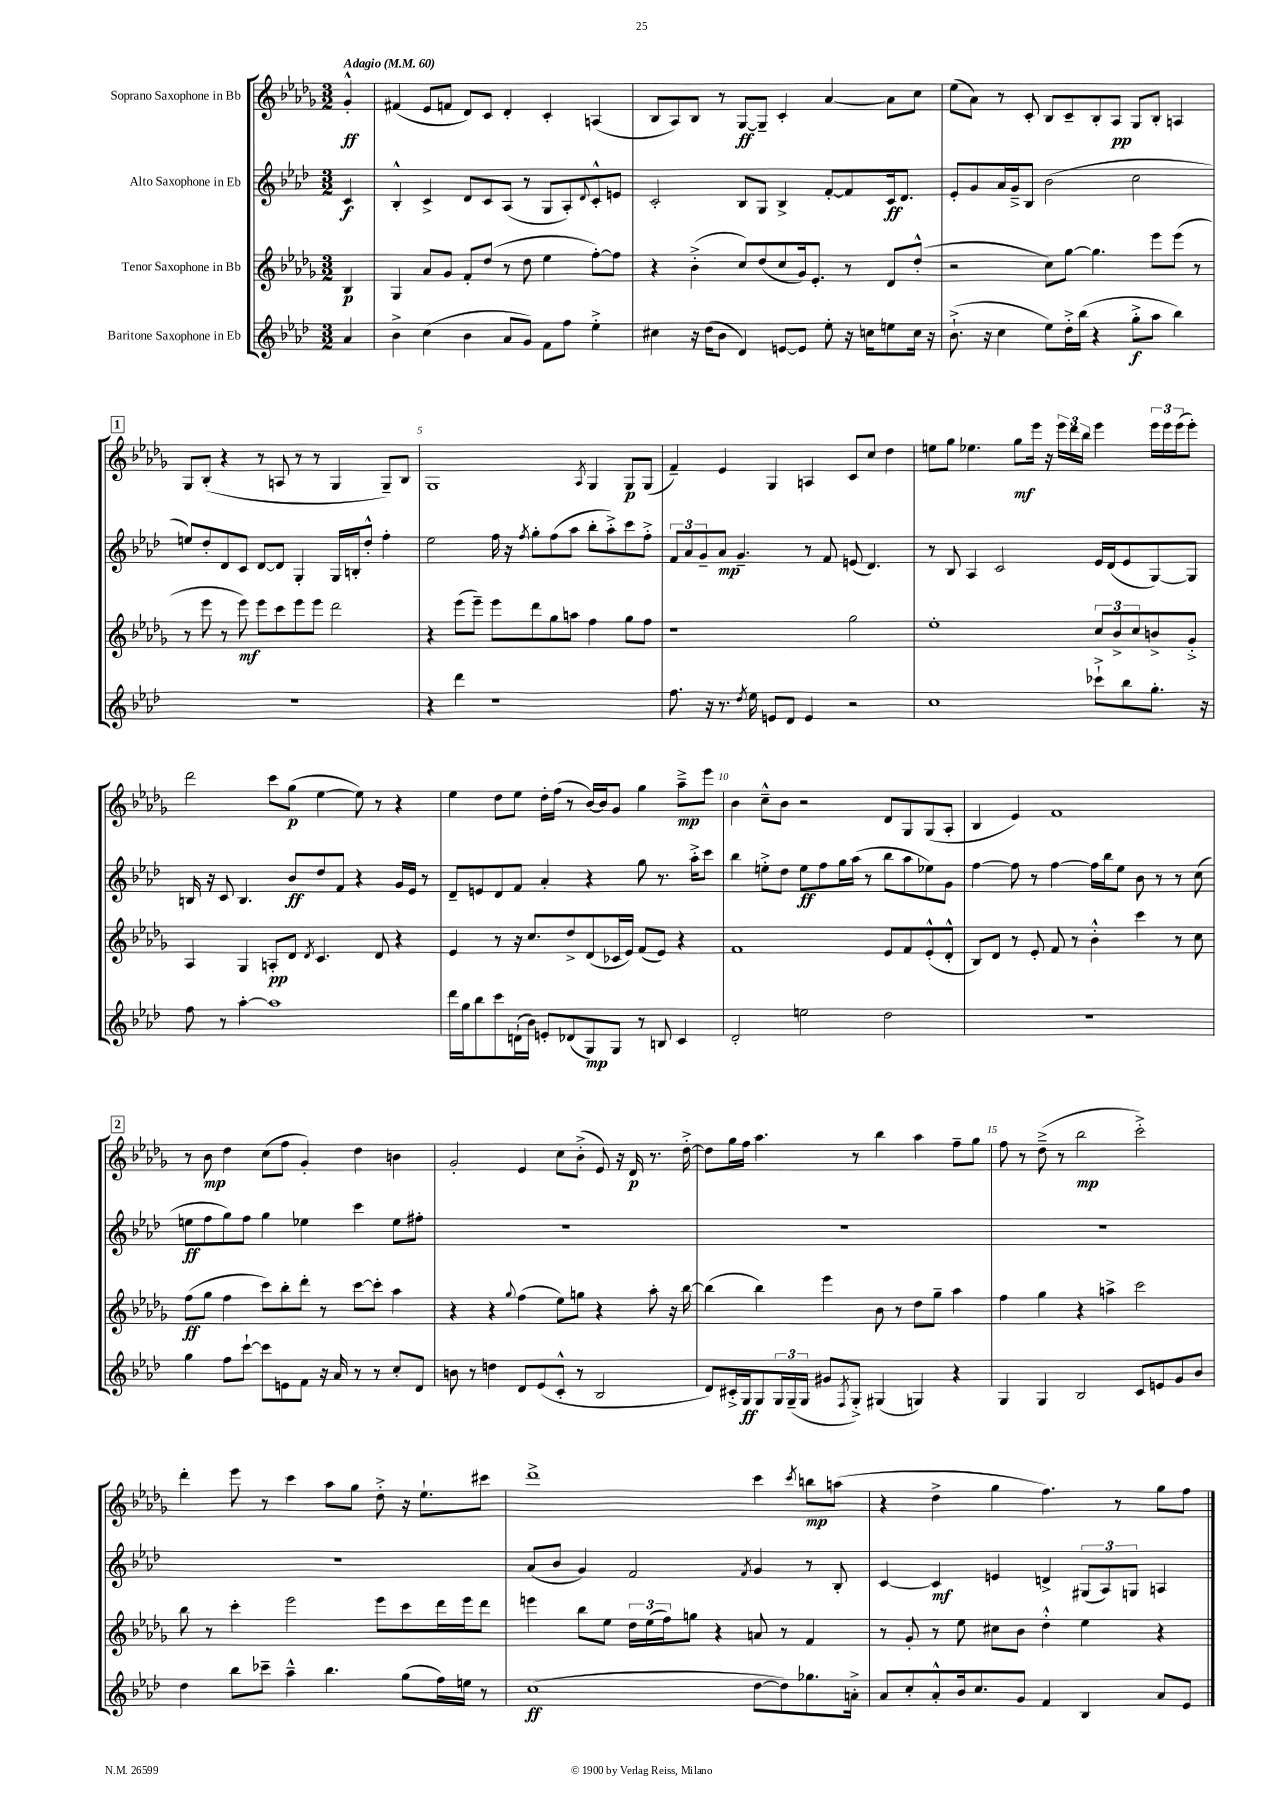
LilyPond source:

<<
\new StaffGroup <<
\new Staff = "s0" \with { instrumentName = "Soprano Saxophone in Bb" } {
    \clef treble \key des \major \numericTimeSignature \time 3/2 \partial 4 \tempo "Adagio" 4 = 60
    ges'4-.-^\ff |
    fis'4( ees'8 f'8 des'8) c'8 des'4-. c'4-. a4( |
    bes8 aes8) bes8 r8 ges8~\ff ges8-- c'4-. aes'4~ aes'8 c''8 |
    ees''8( aes'8) r8 c'8-. bes8 c'8-- bes8-. aes8\pp ges8 bes8-. a4 |
    \mark \markup { \box "1" } ges8 bes8-.( r4 r8 a8 r8 r8 ges4 ges8--) bes8 |
    ges1 \acciaccatura { aes8 } ges4 ges8\p ges8( |
    f'4--) ees'4 ges4 a4 c'8 c''8 des''4 |
    e''8 ges''8 ees''4. ges''8\mf ees'''16 r16 \tuplet 3/2 { ees'''16 des'''16 bes''16 } ees'''4 \tuplet 3/2 { ees'''16 ees'''16 ees'''16( } ees'''8-.) |
    des'''2 c'''8 ges''8\p( ees''4~ ees''8) r8 r4 |
    ees''4 des''8 ees''8 des''16-. f''16( r8 bes'16~) bes'16 ges'8 ges''4 aes''8--->\mp ees'''8 |
    bes'4 c''8---^ bes'8 r2 des'8 ges8 ges8( aes8-. |
    bes4 ees'4) f'1 |
    \mark \markup { \box "2" } r8 bes'8\mp des''4 c''8( f''8 ges'4-.) des''4 b'4 |
    ges'2-. ees'4 c''8 bes'8-.->( ees'8) r16 des'16\p r8. des''16~-.-> |
    des''8 ges''16 f''16 aes''4. r8 bes''4 aes''4 f''8-- ges''8 |
    f''8 r8 des''8--->( r8 bes''2\mp c'''2-.->) |
    des'''4-. ees'''8 r8 c'''4 aes''8 ges''8 des''8-.-> r16 ees''8.-! cis'''8 |
    des'''1-> c'''4 \acciaccatura { c'''8 } b''8\mp a''8( |
    r4 des''4-> ges''4 f''4.) r8 ges''8 f''8 \bar "|." |
}
\new Staff = "s1" \with { instrumentName = "Alto Saxophone in Eb" } {
    \clef treble \key aes \major \numericTimeSignature \time 3/2 \partial 4
    c'4\f |
    bes4-.-^ c'4-> des'8 c'8 aes8( r8 g8 aes8-.) \appoggiatura { des'8 } c'8-.-^ e'8 |
    c'2-. bes8 g8 bes4-> f'8~-. f'8 c'16\ff des'8. |
    ees'8-. g'8 aes'16 g'16---> bes8 bes'2( c''2 |
    \mark \markup { \box "1" } e''8) des''8-. des'8 c'8 des'8~ des'8 g4-. g16 b16-. des''8-.-^ f''4-. |
    ees''2 f''16 r16 \acciaccatura { f''8 } g''8-. f''8( aes''8 bes''8-. aes''8-.->) c'''8 f''8-.-> |
    \tuplet 3/2 { f'8 aes'8 g'8-- } aes'8\mp g'4.-- r8 f'8 e'8( des'4.) |
    r8 bes8 aes4 c'2 ees'16 des'16( ees'8 g8~) g8 |
    b16 r16 c'8 b4. bes'8\ff des''8 f'8 r4 g'16 ees'16 r8 |
    des'8-- e'8 des'8 f'8 aes'4-. r4 g''8 r8. aes''16-.-> c'''8 |
    bes''4 e''8-.-> des''8 e''8\ff f''8 g''16 aes''16( r8 bes''8 aes''8 ees''8) g'8 |
    f''4~ f''8 r8 f''4~ f''16 bes''16 ees''8 bes'8 r8 r8 c''8( |
    \mark \markup { \box "2" } e''8\ff f''8 g''8) f''8 g''4 ees''4 c'''4 ees''8 fis''8-. |
    R1. |
    R1. |
    R1. |
    R1. |
    aes'8( bes'8 g'4) f'2 \acciaccatura { f'8 } g'4 r8 bes8-. |
    c'4~ c'4\mf e'4 d'4-> \tuplet 3/2 { gis8( aes8) g8 } a4 \bar "|." |
}
\new Staff = "s2" \with { instrumentName = "Tenor Saxophone in Bb" } {
    \clef treble \key des \major \numericTimeSignature \time 3/2 \partial 4
    bes4\p |
    ges4 aes'8 ges'8 f'8-. des''8( r8 des''8 ees''4 f''8~-.) f''8 |
    r4 bes'4-.->( c''8) des''8( c''8 ges'16) ees'8.-. r8 des'8 des''8-.-^( |
    r2 c''8) ges''8~ ges''4. ees'''8 ees'''8( r8 |
    \mark \markup { \box "1" } r8 ees'''8 r8 ees'''8\mf) ees'''8 c'''8 ees'''8 ees'''8 des'''2 |
    r4 ees'''8( ees'''8--) ees'''8 des'''8 ges''8 a''8 f''4 ges''8 f''8 |
    r1 ges''2 |
    ees''1-. \tuplet 3/2 { c''8 bes'8-> c''8 } b'8-> ges'8-.-> |
    aes4 ges4 a8-.\pp des'8 \acciaccatura { des'8 } c'4. des'8 r4 |
    ees'4 r8 r16 c''8. des''8-> des'8( ces'16 ees'16) f'8( ees'8) r4 |
    f'1 ees'8 f'8 ees'8-.-^( des'8-.-^ |
    bes8) des'8 r8 ees'8-. f'8 r8 bes'4-.-^ c'''4 r8 c''8 |
    \mark \markup { \box "2" } f''8\ff( ges''8 f''4 c'''8) bes''8-. des'''8-. r8 c'''8~ c'''8-. aes''4 |
    r4 r4 \appoggiatura { ges''8 } f''4( ees''8) g''8 r4 aes''8-. r16 bes''16~ |
    bes''4( bes''4) ees'''4 bes'8 r8 des''8 ges''8-- aes''4 |
    f''4 ges''4 r4 a''4-> c'''2 |
    bes''8 r8 c'''4-. ees'''2 ees'''8 c'''8 des'''16 ees'''16 des'''8 |
    e'''4 bes''8 ees''8 \tuplet 3/2 { des''16 ees''16( f''16) } g''8 r4 a'8 r8 f'4 |
    r8 ges'8-. r8 ees''8 cis''8 bes'8 des''4-.-^ ees''4 r4 \bar "|." |
}
\new Staff = "s3" \with { instrumentName = "Baritone Saxophone in Eb" } {
    \clef treble \key aes \major \numericTimeSignature \time 3/2 \partial 4
    aes'4 |
    bes'4-> c''4( bes'4 aes'8 g'8) f'8 f''8 ees''4-.-> |
    cis''4 r16 des''16( bes'8 des'4) e'8~ e'8 ees''8-. r16 c''16 e''8 c''16 r16 |
    bes'8.-!->( r16 c''4 ees''8) des''16-.-> bes''16( r4 g''8-.->\f aes''8 bes''4) |
    \mark \markup { \box "1" } R1. |
    r4 des'''4 r1 |
    f''8. r16 r8. \acciaccatura { des''8 } ees''16 e'8 des'8 e'4 r2 |
    c''1 ces'''8-!-> bes''8 g''8.-. r16 |
    f''8 r8 aes''4~-. aes''1 |
    des'''16 g''16 bes''8 c'''8 d'16-!( bes'16) e'8-. des'8( g8\mp) g8 r8 b8 c'4 |
    des'2-. e''2 des''2 |
    R1. |
    \mark \markup { \box "2" } g''4 f''8 c'''8~-! c'''8 e'8 f'8 r16 aes'16 r8 r8 c''8-. des'8 |
    b'8 r8 d''4 des'8 ees'8( c'8-.-^ r8 bes2 |
    des'8) cis'16-.-> g16\ff g8 \tuplet 3/2 { g16 g16--( g16 } gis'8 \acciaccatura { f8 } g8-.->) gis4( g4) r4 |
    g4 g4 bes2 c'8 e'8 g'8 bes'8 |
    des''4 bes''8 ces'''8-- aes''4---^ bes''4. g''8( f''16) e''16 r8 |
    c''1\ff( des''8~ des''8) ges''8. a'16-.-> |
    aes'8 c''8-. aes'8-.-^ bes'16 c''8. g'8 f'4 bes4 aes'8 ees'8 \bar "|." |
}
>>
>>
\layout { \context { \Score \override BarNumber.break-visibility = ##(#f #t #t) barNumberVisibility = #(every-nth-bar-number-visible 5) } }
